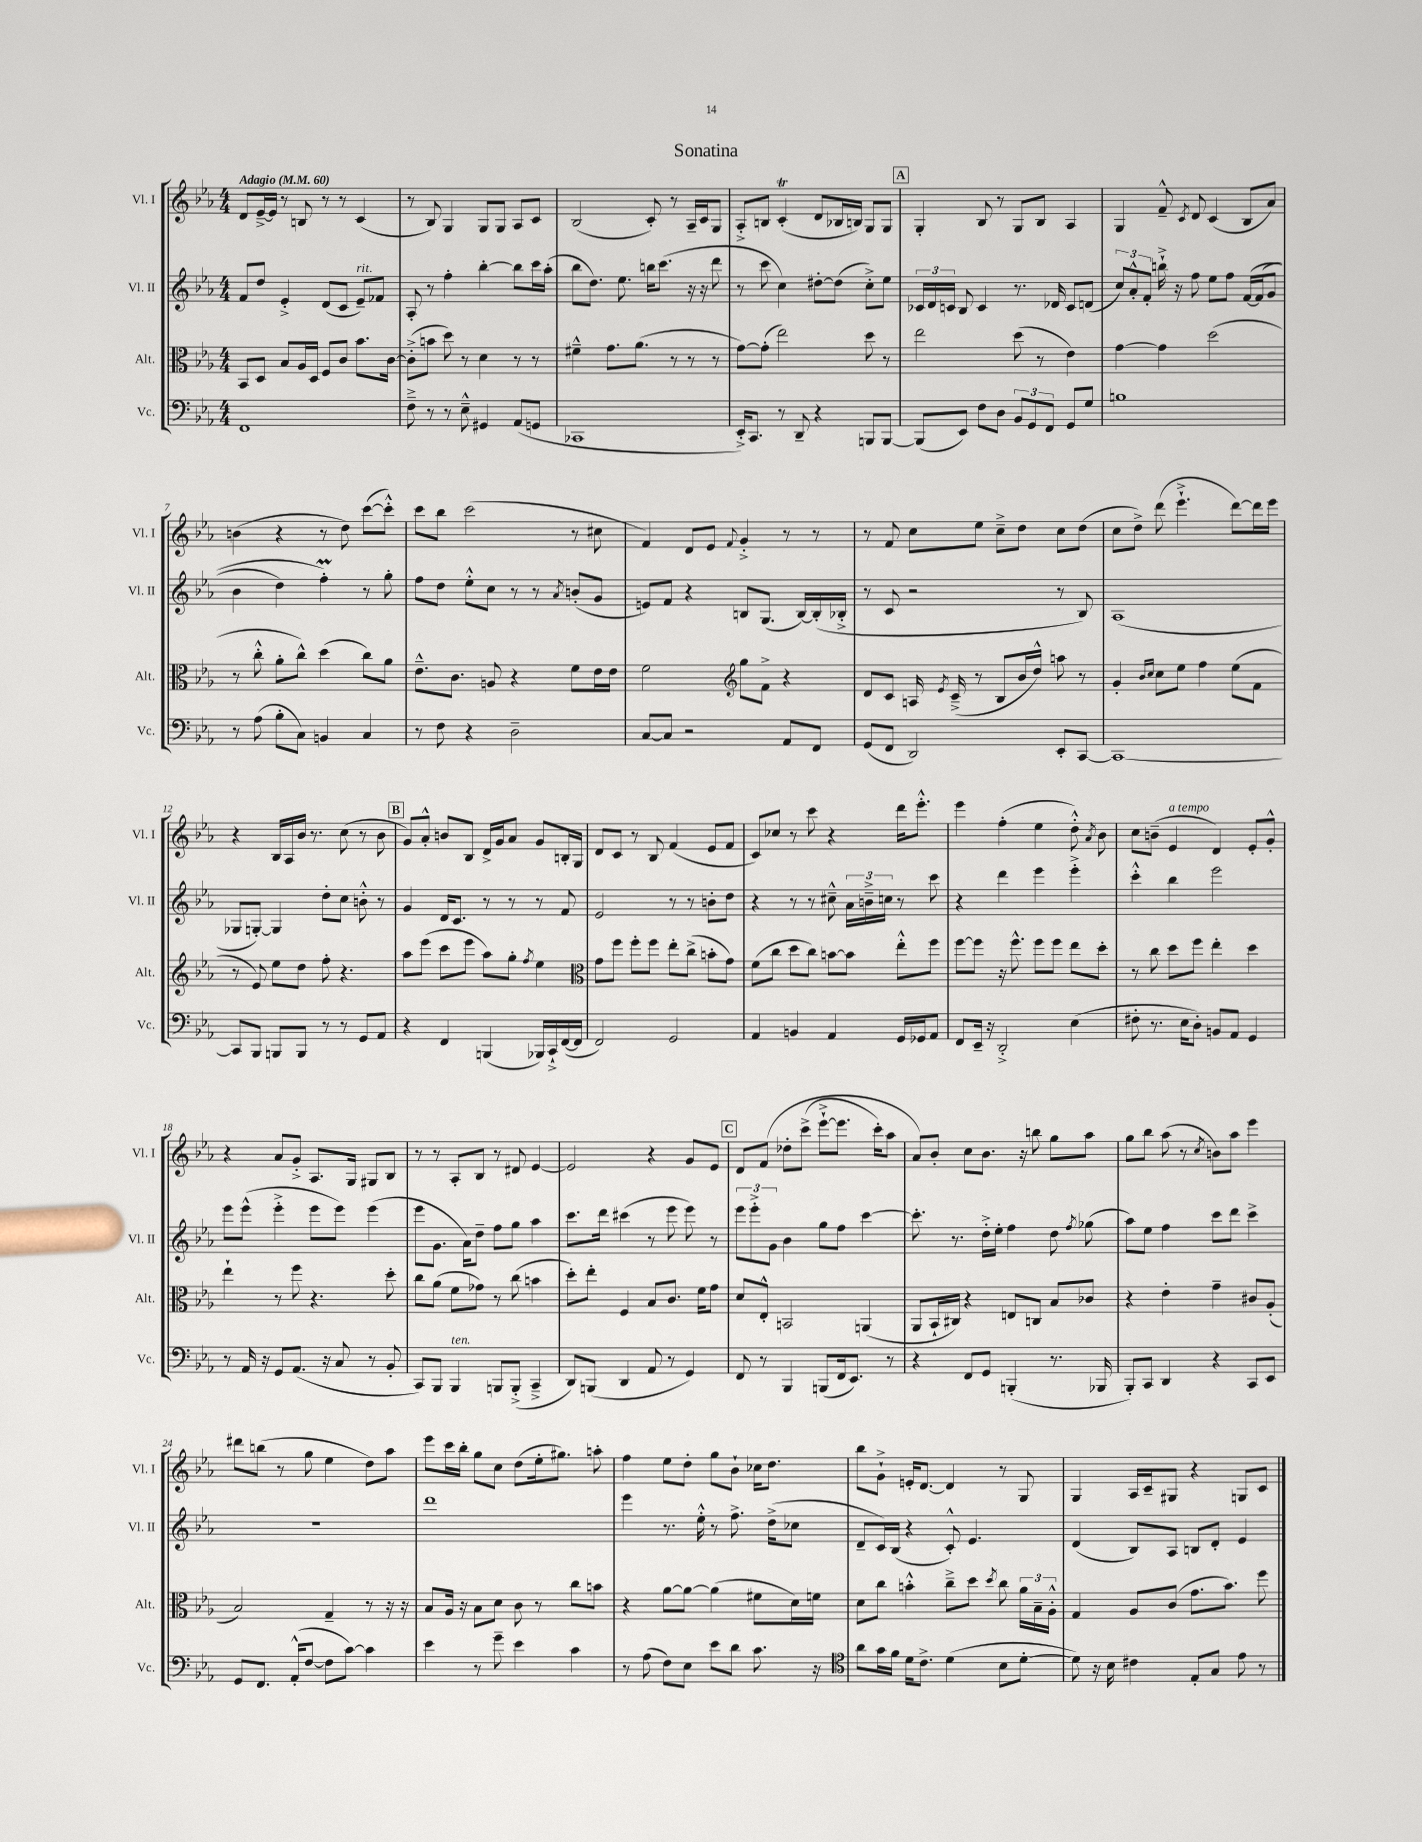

**kern	**kern	**kern	**kern
*staff4	*staff3	*staff2	*staff1
*clefF4	*clefC3	*clefG2	*clefG2
*k[b-e-a-]	*k[b-e-a-]	*k[b-e-a-]	*k[b-e-a-]
*M4/4	*M4/4	*M4/4	*M4/4
*MM60	*MM60	*MM60	*MM60
1FF	8BB-	8f	8d
.	8D	8dd	[16e-~^
.	.	.	16e-]
.	8B-	4e-'^	8r
.	16A-	.	8B
.	16D	.	.
.	8F	(8d	8r
.	8c	8c	8r
.	8.b-	8e-~)	(4c
.	.	8f-	.
.	[16c	.	.
=	=	=	=
8F~^	(8c'^]	8A-'	8r
8r	8b	8r	8B-)
8r	8dd)	4ff'	4G
8E-~^^	8r	.	.
4GG#	4d	[4bb-'	8G
.	.	.	8G
(8AA-	8r	8bb-]	8A-
8GG	8r	16ccc	8c
.	.	(16aa-'	.
=	=	=	=
1CC-	4f#~^^	8bb-	(2B-
.	.	8.dd)	.
.	8.g	.	.
.	.	8.ee-	.
.	(8.a-	.	.
.	.	16bb	8c')
.	.	(8.ccc	.
.	8r	.	8r
.	8r	16r	16A-~
.	.	16r	16c
.	8r	8ddd	8G
=	=	=	=
16EE-'^)	[8g)	8r	8A-'^
8.CC	.	.	.
.	(8g']	8ccc	8B
8r	2ee-)	4cc)	(4c'
8DD~	.	.	.
4r	.	[8dd#'	8d
.	.	(8dd#]	16B-
.	.	.	16B)
8BBB	8dd	8cc'^)	8G
[8BBB	8r	8ee-	8G
=	=	=	=
(8BBB]	2ee-	24c-	4G'
.	.	24d	.
.	.	24c	.
8EE-)	.	8B-	.
8F	.	4c	8B-
8D	.	.	8r
12BB-	(8dd	8.r	8G
12GG	.	.	.
.	8r	.	8B-
12FF	.	.	.
.	.	16d-	.
8GG	4e-)	8c	4A-
8G	.	(8d	.
=	=	=	=
1B	[4g	12cc)	4G
.	.	12a-'^^	.
.	.	12f'	.
.	4g]	16bb`^	8f~^^
.	.	16r	.
.	.	.	8qc
.	.	8ff	8d
.	(2dd	8ee-	(4c
.	.	8ff	.
.	.	&([16f	8B-
.	.	(16f]	.
.	.	8g	8a-)
=	=	=	=
8r	8r	4b-	(4b
(8A-	8cc'^^	.	.
8B-'	8a-'	4dd)	4r
8C)	8cc^^)	.	.
4BB	(4dd	4ff'&)	8r
.	.	.	8dd)
4C	8cc)	8r	([8ccc
.	8a-	8gg'	8ccc'^^])
=	=	=	=
8r	8.e-~^^	8ff	8ccc
8F	.	8dd	8bb-
.	8.c	.	.
4r	.	8ee-'^^	(2ccc
.	8A	8cc	.
2D~	4r	8r	.
.	.	8r	.
.	.	8qa-	.
.	8f	(8b'	8r
.	16e-	8g	8cc#
.	16e-	.	.
=	=	=	=
[8C	2f	8e)	4f)
8C]	.	8f	.
2r	.	4r	8d
.	.	.	8e-
*	*clefG2	*	*
.	.	.	8qqf
.	8gg	8B	4g'^
.	8f^	(8.G	.
8AA-	4r	.	8r
.	.	[16B)	.
8FF	.	(16B']	8r
.	.	16B-'^	.
=	=	=	=
(8GG	8d	8r	8r
8FF	8c	8c	8f
2DD)	16A	2r	8cc
.	8qe-	.	.
.	(16c~^	.	.
.	8r	.	8ee-
.	8B-	.	8cc~^
.	16b-	.	8dd
.	16dd^^)	.	.
8EE-'	8aa	8r	8cc
[8CC	8r	8B-)	(8dd
=	=	=	=
1CC_	4g'	(1A-	8cc
.	.	.	8dd^)
.	16qqb-	.	.
.	16qqcc	.	.
.	8cc	.	(8ddd
.	8ee-	.	4.eee-`^
.	4ff	.	.
.	(8ee-	.	[8ddd)
.	8f	.	16ddd]
.	.	.	16eee-
=	=	=	=
8CC]	8r	8G-	4r
8BBB-	8e-)	[8G')	.
8BBB	8ee-	4G]	16B-
.	.	.	16A-
8BBB	8dd	.	16b-
.	.	.	8.r
8r	8ff'	8dd'	.
8r	4.r	8cc	(8cc
8GG	.	8b'^^	8r
8AA-	.	8r	8b-
=	=	=	=
4r	8aa-	4g	8g)
.	(8eee-	.	8a-'^^
4FF	8ccc	16d	8b
.	.	8.c	.
.	8eee-	.	8B-
(4BBB	8aa-)	8r	16d^
.	.	.	16g
.	8gg'	8r	8a-
.	8qff	.	.
16BBB-)	4ee-	8r	8g
16CC`^	.	.	.
([16FF	.	8f	16B'
16FF]	.	.	16G
=	=	=	=
*	*clefC3	*	*
2FF)	8g	2e-	8d
.	8ff	.	8c
.	8ff'	.	8r
.	8ff	.	8B-
2GG	8ee-'	8r	(4f
.	(8cc^	8r	.
.	8b'	8b'	8e-
.	8g)	8dd	8f
=	=	=	=
4AA-	(8f	4r	8c)
.	8cc	.	8cc-
4BB	8dd	8r	8r
.	8cc)	8r	8ccc
4AA-	[8b	8cc#~^^	4r
.	8b]	24a-	.
.	.	24b~^	.
.	.	24cc	.
16GG	8ee-'^^	8r	16ddd
16GG-	.	.	8.eee-'^^
8AA-	8ff	8ccc	.
=	=	=	=
8FF	[8ff	4r	4eee-
16EE-~	8ff]	.	.
16r	.	.	.
2DD'^	16r	4ddd	(4ff'
.	8.ff^^	.	.
.	8ff	4eee-	4ee-
.	8ff	.	.
(4E-	8ee-	4eee-'^	8dd'^^)
.	.	.	8qa-
.	8dd'	.	8b-
=	=	=	=
8F#'	8r	4ccc'^^	8cc
8.r	8cc	.	(8b~
.	8dd	4bb-	4e-
16E-	.	.	.
8D')	8ff	.	.
8BB	4ee-'	2eee-	4d)
8AA-	.	.	.
4GG	4dd	.	8e-'
.	.	.	8g'^^
=	=	=	=
8r	4ee-`	8eee-	4r
16AA-	.	(8eee-^^	.
16r	.	.	.
8GG	8r	4eee-'^	8a-
(8.AA-	8ff	.	8g'^
.	4.r	8eee-	8.A-
16r	.	.	.
8C	.	8eee-)	.
.	.	.	16G
8r	.	(4eee-	8G#
8BB-'	8dd'	.	8B-
=	=	=	=
8CC)	8cc	8eee-	8r
8BBB-	(8a-	8.g	8r
4BBB-	8f	.	8A-'
.	.	16a-)	.
.	8g-)	8dd~	8B-
8BBB	8r	8ff	8r
(8BBB'^	(8cc	8gg	8d#
4CC~^	4b	4aa-	[4e-
=	=	=	=
8DD)	8dd')	8.ccc	2e-]
(8BBB	8ee-'	.	.
.	.	16ddd	.
4DD	4F	(4ccc#	.
8AA-	8B-	8r	4r
8r	8.c	8eee-	.
4GG)	.	8eee-)	8g
.	16f	.	.
.	8g	8r	8e-
=	=	=	=
8FF	8d	12eee-	8d
.	.	12eee-'^	.
8r	8E-'^^	.	&(8f
.	.	12g	.
4BBB-	2BB	4b-	8dd-'
.	.	.	(8ccc^
(8BBB	.	8gg	[8eee-`^
16FF	.	8ff	8.eee-]
8.EE-)	.	.	.
.	(4AA	[4ccc	.
.	.	.	16ccc')
8r	.	.	8aa-
=	=	=	=
4r	8AA-	8.ccc']	8a-&)
.	16BB-`	.	8b-'
.	16C#)	8.r	.
8FF	4r	.	8cc
8GG	.	16dd'^	8.b-
.	.	16ee-'	.
(4BBB'	8E	4ff	.
.	.	.	16r
.	8C	.	8bb
8.r	8B-	8dd	8gg
.	.	8qff	.
.	8c-	(8gg-	8aa-
16BBB-	.	.	.
=	=	=	=
8BBB-')	4r	8aa-)	8gg
8CC	.	8ee-	8bb-
4DD	4e-'	4ff	(8aa-
.	.	.	8r
.	.	.	8qcc
4r	4g~	8ccc	8b)
.	.	8ddd	8aa-
8CC	8c#	4ccc^	4eee-
8EE-	(8A-'	.	.
=	=	=	=
8GG	2B-)	1r	8ddd#
8.FF	.	.	(8bb
.	.	.	8r
(16AA-'^^	.	.	.
[8F	.	.	8gg
8F]	4G~	.	4ee-
[8c)	.	.	.
4c]	8r	.	8dd)
.	16r	.	8aa-
.	16r	.	.
=	=	=	=
4e-	8B-	1ddd	8eee-
.	16A-	.	16ccc
.	16r	.	16bb-'
8r	8B-	.	8gg
8g~	8d	.	8cc
4e-	8c	.	(8dd
.	8r	.	16ee-'
.	.	.	8.gg#)
4c	8cc	.	.
.	8b	.	8aa'
=	=	=	=
8r	4r	4eee-	4ff
(8A-	.	.	.
8F)	[8a-	8.r	8ee-
8E-	8a-_	.	8dd'
.	.	16ee-'^^	.
8e-	(4a-]	8r	8gg
8d	.	8.ff^	8b-`
8.c	8f#	.	16cc-
.	.	(16dd^	8.dd
.	16d)	8cc-	.
16r	16f	.	.
=	=	=	=
*clefC4	*	*	*
8a-	8d	8d~	8bb-
16g	8cc	16c)	8g`^
16f	.	(16B-	.
16d	4b'^^	4r	16e'
8.c^	.	.	[8.d
(4d	8cc~^	8c'^^)	4d]
.	8dd	4.e-	.
.	8qdd	.	.
8B-	8cc	.	8r
[8d'	24a-	.	8G
.	24B-~	.	.
.	24A-'^^	.	.
=	=	=	=
8d])	4G	(4d	4G
16r	.	.	.
16B-	.	.	.
4c#	8A-	8B-)	16A-
.	.	.	16c~
.	(8c	8A-	8G#
8E-'	8.g	8B	4r
8G	.	8d'	.
.	8.b-)	.	.
8e-	.	4e-	8G
8r	8ff	.	8c
==	==	==	==
*-	*-	*-	*-
